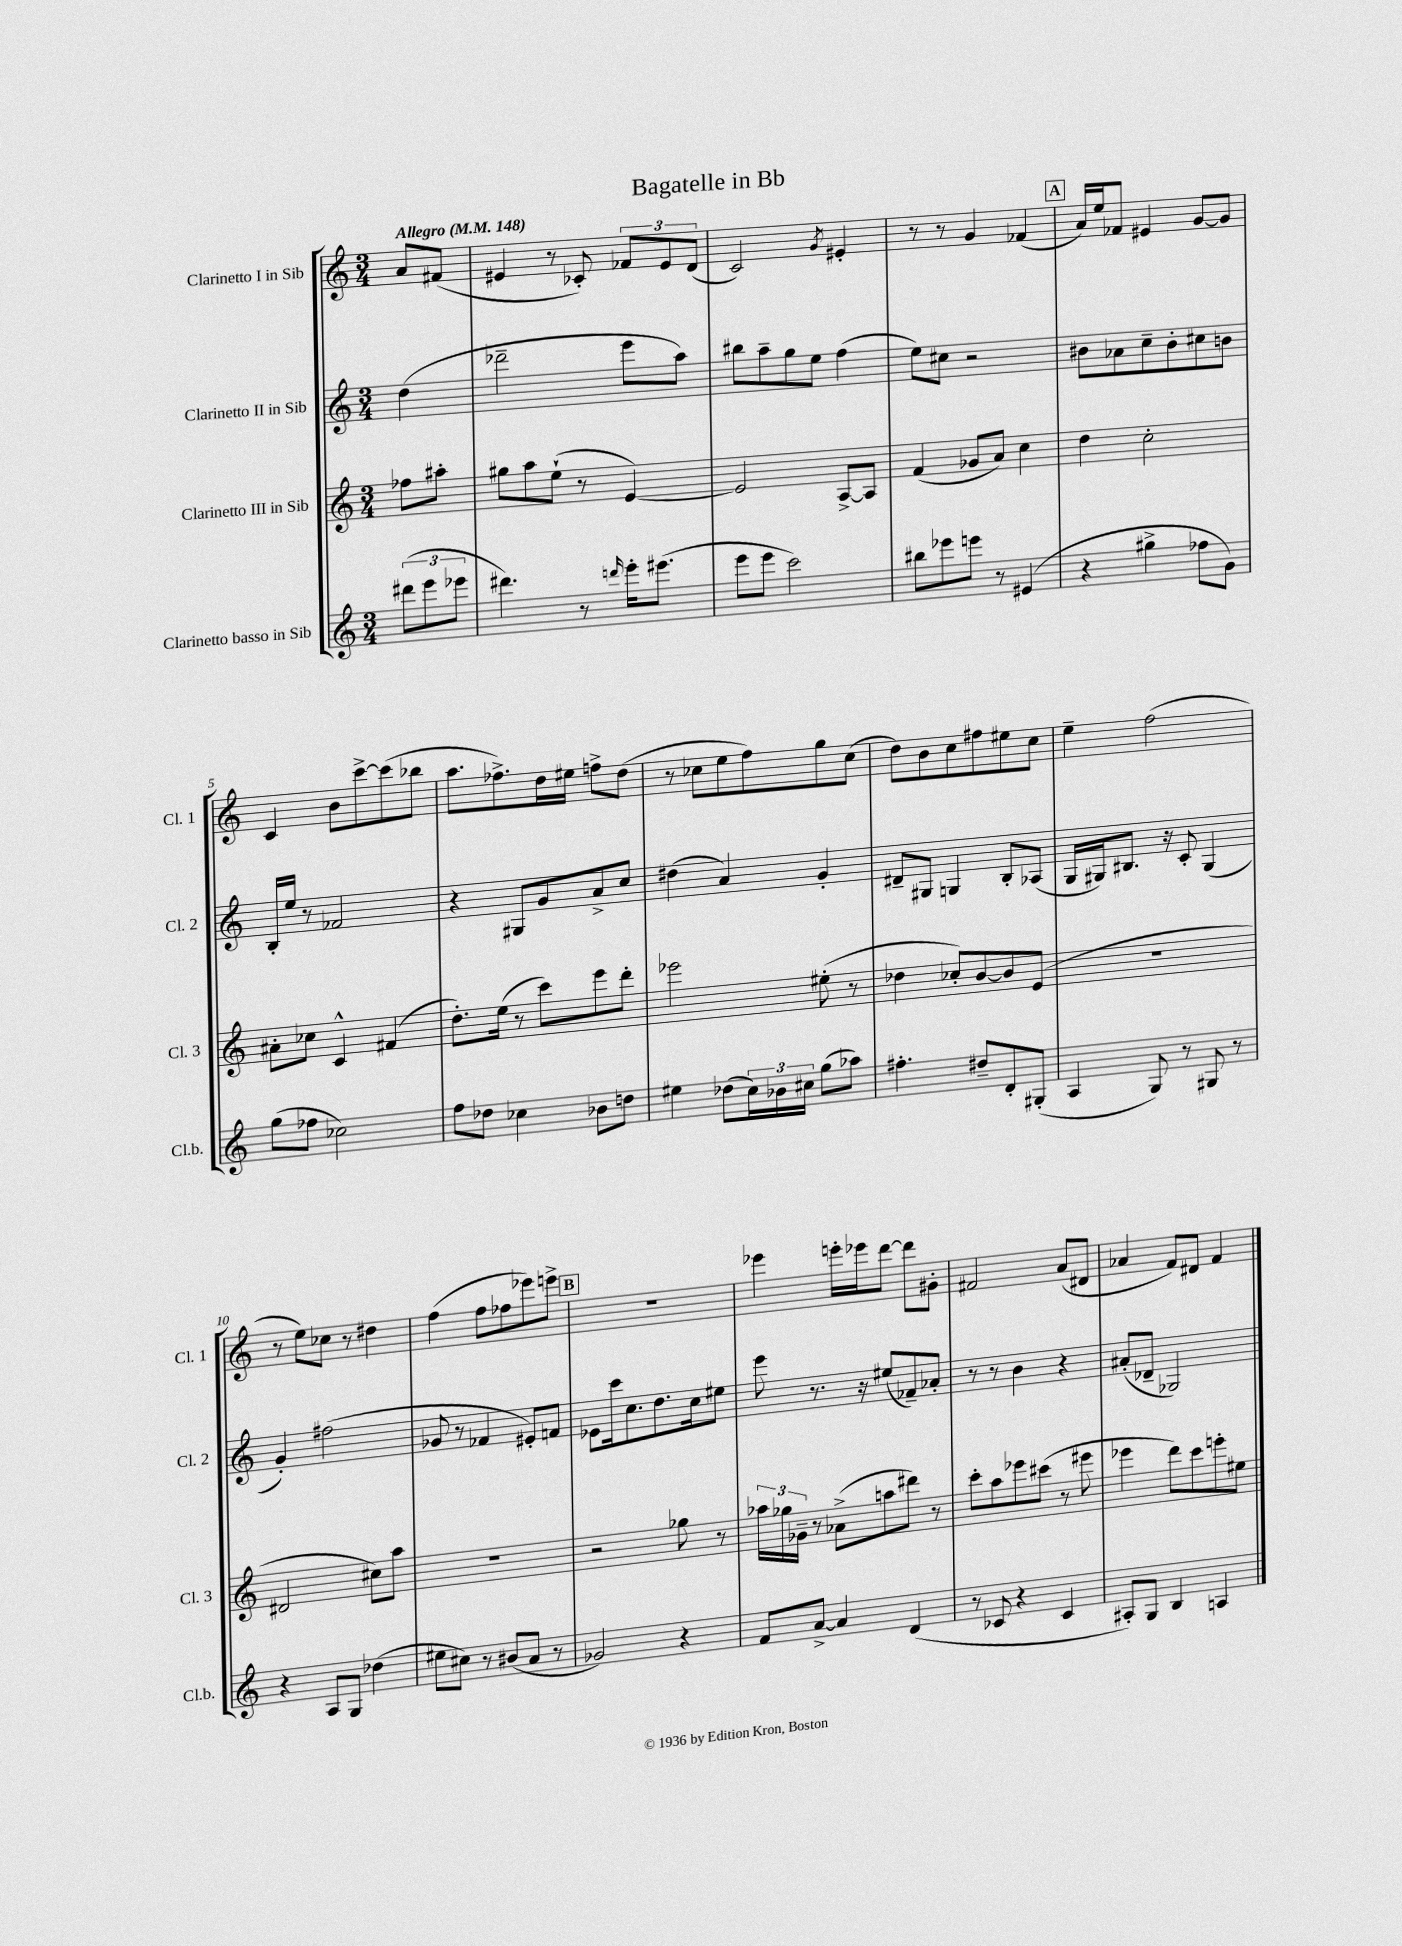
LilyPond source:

\header { title = "Bagatelle in Bb" }
<<
\new StaffGroup <<
\new Staff = "s0" \with { instrumentName = "Clarinetto I in Sib" shortInstrumentName = "Cl. 1" } {
    \clef treble \key c \major \numericTimeSignature \time 3/4 \partial 4 \tempo "Allegro" 4 = 148
    a'8 fis'8( |
    eis'4 r8 ces'8-.) \tuplet 3/2 { fes'8 eis'8 d'8( } |
    c'2) \acciaccatura { g'8 } eis'4-. |
    r8 r8 g'4 fes'4( |
    \mark \markup { \box "A" } a'16) e''16 fes'8 eis'4 g'8~ g'8 |
    c'4 b'8 c'''8~-> c'''8( bes''8 |
    a''8. fes''8.->) d''16 eis''16 f''8-> d''8( |
    r8 ces''8 e''8 f''8) g''8 ces''8( |
    d''8) b'8 c''8 fis''8 eis''8 c''8 |
    e''4-- f''2( |
    r8 e''8) ces''8 r8 dis''4 |
    f''4( f''8 fes''8 ees'''8) e'''8-> |
    \mark \markup { \box "B" } R2. |
    ees'''4 e'''16-. ees'''16 d'''8~ d'''8 gis'8-. |
    fis'2 a'8( dis'8 |
    aes'4 f'8) dis'8 f'4 \bar "|." |
}
\new Staff = "s1" \with { instrumentName = "Clarinetto II in Sib" shortInstrumentName = "Cl. 2" } {
    \clef treble \key c \major \numericTimeSignature \time 3/4 \partial 4
    d''4( |
    des'''2-- e'''8 a''8) |
    bis''8 a''8-- g''8 e''8 f''4( |
    e''8) cis''8 r2 |
    \mark \markup { \box "A" } bis'8 aes'8 c''8-- bis'8-. cis''8 b'8 |
    b16-. e''16 r8 fes'2 |
    r4 gis8 g'8 a'8-> c''8 |
    dis''4( a'4) g'4-. |
    dis'8-- gis8 g4 b8-. aes8( |
    g16 gis16) bis8. r16 c'8-. gis4( |
    g'4-.) fis''2( |
    ges'8 r8 fes'4 eis'8-.) f'8 |
    \mark \markup { \box "B" } ees'8 c'''16 c''8. d''8. c''16 eis''8 |
    e'''8 r8. r16 eis''8( fes'8--) aes'8-. |
    r8 r8 b'4 r4 |
    ais'8-.( des'8-- ges2) \bar "|." |
}
\new Staff = "s2" \with { instrumentName = "Clarinetto III in Sib" shortInstrumentName = "Cl. 3" } {
    \clef treble \key c \major \numericTimeSignature \time 3/4 \partial 4
    fes''8 ais''8-. |
    gis''8 a''8 e''8-!( r8 e'4~) |
    e'2 a8~-> a8 |
    f'4( ges'8 a'8) c''4 |
    \mark \markup { \box "A" } d''4 c''2-. |
    ais'8-. ces''8 c'4-^ fis'4( |
    d''8.-.) e''16( r8 c'''8) e'''8 d'''8-. |
    ees'''2 eis''8-.( r8 |
    des''4 ces''8-.) b'8~ b'8 e'8( |
    R2. |
    dis'2 cis''8) a''8 |
    R2. |
    \mark \markup { \box "B" } r2 ges''8 r8 |
    \tuplet 3/2 { aes''16 ges''16 ges'16-- } r8 aes'8->( a''8 dis'''8) r8 |
    c'''8-. a''8 ees'''8 cis'''8( r8 eis'''8 |
    ees'''4 d'''8) c'''8 e'''8-. eis''8 \bar "|." |
}
\new Staff = "s3" \with { instrumentName = "Clarinetto basso in Sib" shortInstrumentName = "Cl.b." } {
    \clef treble \key c \major \numericTimeSignature \time 3/4 \partial 4
    \tuplet 3/2 { dis'''8( e'''8 ees'''8 } |
    dis'''4.) r8 \grace { d'''16 } e'''16-. eis'''8.( |
    e'''8 e'''8 c'''2) |
    bis''8 ees'''8 e'''8 r8 eis'4( |
    \mark \markup { \box "A" } r4 gis''4-> fes''8 g'8) |
    g''8( fes''8 ces''2) |
    f''8 des''8 ces''4 bes'8 d''8 |
    eis''4 des''8( \tuplet 3/2 { c''16) bes'16 cis''16 } g''8( aes''8) |
    fis''4.-. dis''8-- d'8-. gis8-.( |
    a4 g8) r8 gis8 r8 |
    r4 a8 g8 des''4( |
    eis''8 cis''8) r8 bis'8( a'8 r8 |
    \mark \markup { \box "B" } ges'2) r4 |
    f'8 a'8~-> a'4 d'4( |
    r8 ces'8 r4 ces'4 |
    ais8-.) g8 b4 a4 \bar "|." |
}
>>
>>
